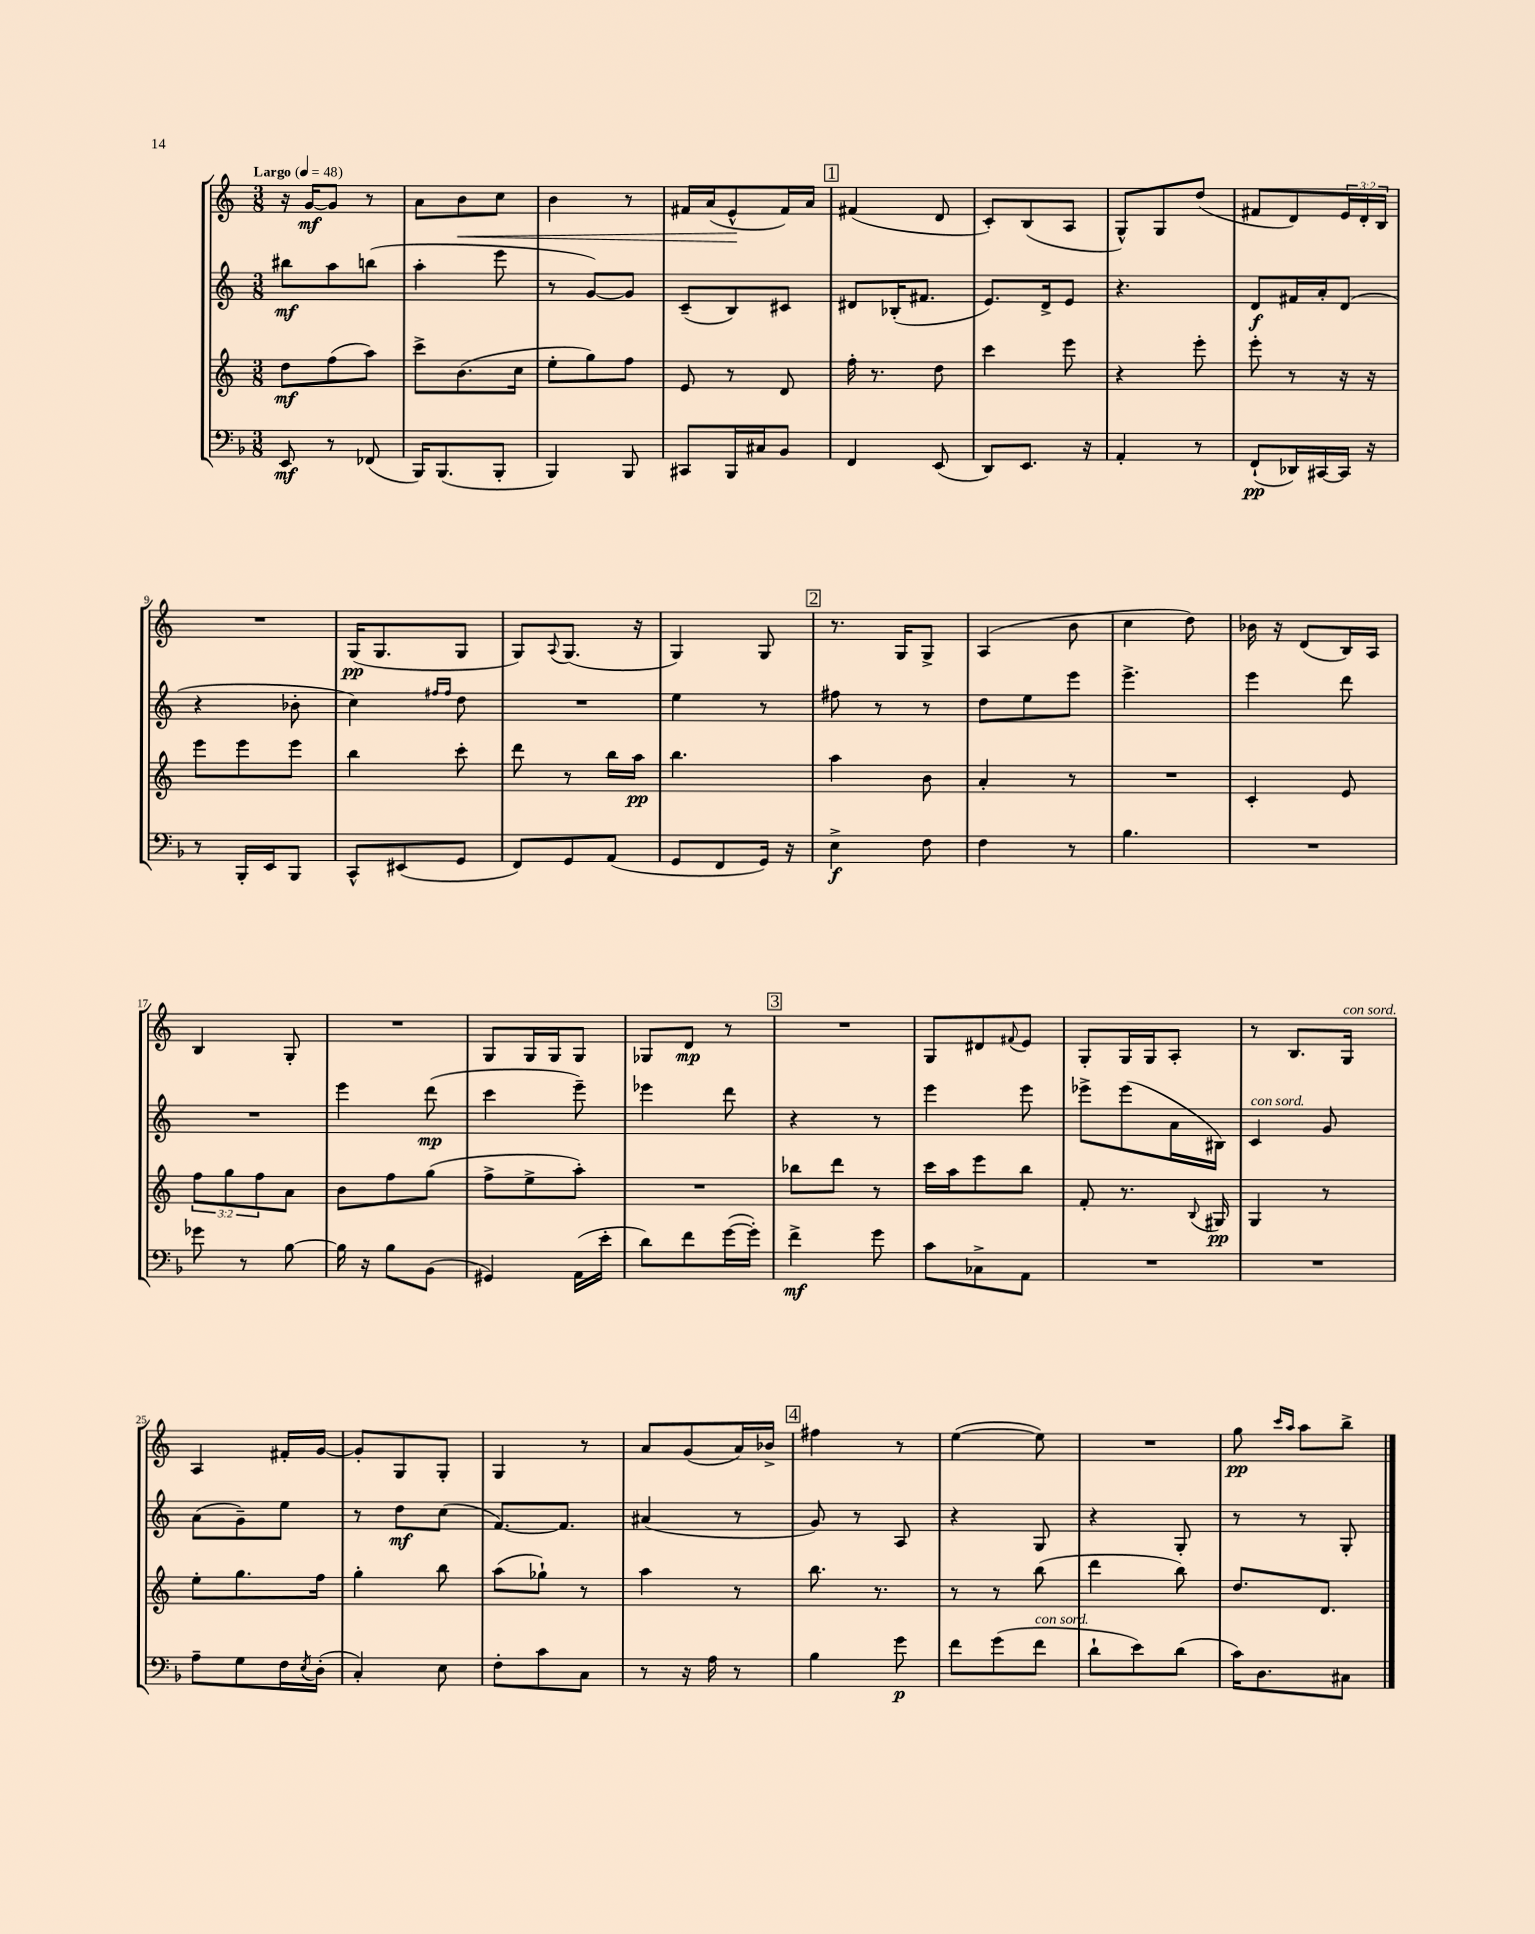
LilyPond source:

<<
\new StaffGroup <<
\new Staff = "s0" {
    \clef treble \key c \major \numericTimeSignature \time 3/8 \override Staff.TupletNumber.text = #tuplet-number::calc-fraction-text \tempo "Largo" 4 = 48
    r16 g'16~\mf g'8 r8 |
    a'8 b'8\< c''8 |
    b'4 r8 |
    fis'16 a'16( e'8-^\! fis'16) a'16 |
    \mark \markup { \box "1" } fis'4( d'8 |
    c'8-.) b8( a8 |
    g8-^) g8 d''8( |
    fis'8 d'8) \tuplet 3/2 { e'16 d'16-. b16 } |
    R4. |
    g16\pp( g8. g8 |
    g8) \appoggiatura { a8 } g8.( r16 |
    g4) g8 |
    \mark \markup { \box "2" } r8. g16 g8-> |
    a4( b'8 |
    c''4 d''8) |
    bes'16 r16 d'8( b16) a16 |
    b4 g8-. |
    R4. |
    g8 g16 g16 g8 |
    ges8 d'8\mp r8 |
    \mark \markup { \box "3" } R4. |
    g8 dis'8 \appoggiatura { fis'8 } e'8 |
    g8-. g16 g16 a8-. |
    r8 b8. g16^\markup { \italic "con sord." } |
    a4 fis'16-. g'16~ |
    g'8-. g8 g8-. |
    g4 r8 |
    a'8 g'8( a'16) bes'16-> |
    \mark \markup { \box "4" } fis''4 r8 |
    e''4~( e''8) |
    R4. |
    g''8\pp \grace { c'''16 a''16 } a''8 b''8-> \bar "|." |
}
\new Staff = "s1" {
    \clef treble \key c \major \numericTimeSignature \time 3/8
    bis''8\mf a''8 b''8( |
    a''4-. e'''8 |
    r8 g'8~) g'8 |
    c'8--( b8) cis'8 |
    \mark \markup { \box "1" } dis'8 bes16-.( fis'8. |
    e'8.) d'16-> e'8 |
    r4. |
    d'8\f fis'16 a'16-. d'8( |
    r4 bes'8-. |
    c''4) \grace { fis''16 fis''16 } d''8 |
    R4. |
    e''4 r8 |
    \mark \markup { \box "2" } fis''8 r8 r8 |
    d''8 e''8 e'''8 |
    e'''4.-> |
    e'''4 d'''8 |
    R4. |
    e'''4 d'''8\mp( |
    c'''4 e'''8--) |
    ees'''4 d'''8 |
    \mark \markup { \box "3" } r4 r8 |
    e'''4 e'''8 |
    ees'''8-> ees'''8( a'16 bis16) |
    c'4^\markup { \italic "con sord." } g'8 |
    a'8( g'8--) e''8 |
    r8 d''8\mf c''8( |
    f'8.~) f'8. |
    ais'4( r8 |
    \mark \markup { \box "4" } g'8) r8 a8 |
    r4 g8 |
    r4 g8-. |
    r8 r8 g8-. \bar "|." |
}
\new Staff = "s2" {
    \clef treble \key c \major \numericTimeSignature \time 3/8 \override Staff.TupletNumber.text = #tuplet-number::calc-fraction-text
    d''8\mf f''8( a''8) |
    c'''8-> b'8.( c''16 |
    e''8-. g''8) f''8 |
    e'8 r8 d'8 |
    \mark \markup { \box "1" } f''16-. r8. d''8 |
    c'''4 e'''8 |
    r4 e'''8-. |
    e'''8-. r8 r16 r16 |
    e'''8 e'''8 e'''8 |
    b''4 c'''8-. |
    d'''8 r8 b''16 a''16\pp |
    b''4. |
    \mark \markup { \box "2" } a''4 b'8 |
    a'4-. r8 |
    R4. |
    c'4-. e'8 |
    \tuplet 3/2 { f''8 g''8 f''8 } a'8 |
    b'8 f''8 g''8( |
    f''8-> e''8-> a''8-.) |
    R4. |
    \mark \markup { \box "3" } bes''8 d'''8 r8 |
    c'''16 a''16 e'''8 b''8 |
    f'8-. r8. \appoggiatura { b8 } gis16\pp |
    g4 r8 |
    e''8-. g''8. f''16 |
    g''4-. b''8 |
    a''8( ges''8-!) r8 |
    a''4 r8 |
    \mark \markup { \box "4" } b''8. r8. |
    r8 r8 b''8( |
    d'''4 b''8) |
    d''8. d'8. \bar "|." |
}
\new Staff = "s3" {
    \clef bass \key f \major \numericTimeSignature \time 3/8
    e,8\mf r8 fes,8( |
    bes,,16) bes,,8.( bes,,8-. |
    bes,,4) bes,,8 |
    cis,8 bes,,16 cis16 bes,8 |
    \mark \markup { \box "1" } f,4 e,8( |
    d,8) e,8. r16 |
    a,4-. r8 |
    f,8-!\pp( des,16) cis,16~ cis,16 r16 |
    r8 bes,,16-. e,16 bes,,8 |
    c,8-^ eis,8( g,8 |
    f,8) g,8 a,8( |
    g,8 f,8 g,16) r16 |
    \mark \markup { \box "2" } e4->\f f8 |
    f4 r8 |
    bes4. |
    R4. |
    ges'8 r8 bes8~ |
    bes16 r16 bes8 bes,8( |
    gis,4) a,16( e'16-. |
    d'8) f'8 g'16~( g'16-.) |
    \mark \markup { \box "3" } f'4->\mf g'8 |
    c'8 ces8-> a,8 |
    R4. |
    R4. |
    a8-- g8 f16 \acciaccatura { e8 } d16-.( |
    c4-.) e8 |
    f8-. c'8 c8 |
    r8 r16 a16 r8 |
    \mark \markup { \box "4" } bes4 g'8\p |
    f'8 g'8( f'8^\markup { \italic "con sord." } |
    d'8-! e'8) d'8( |
    c'16) d8. cis8 \bar "|." |
}
>>
>>
